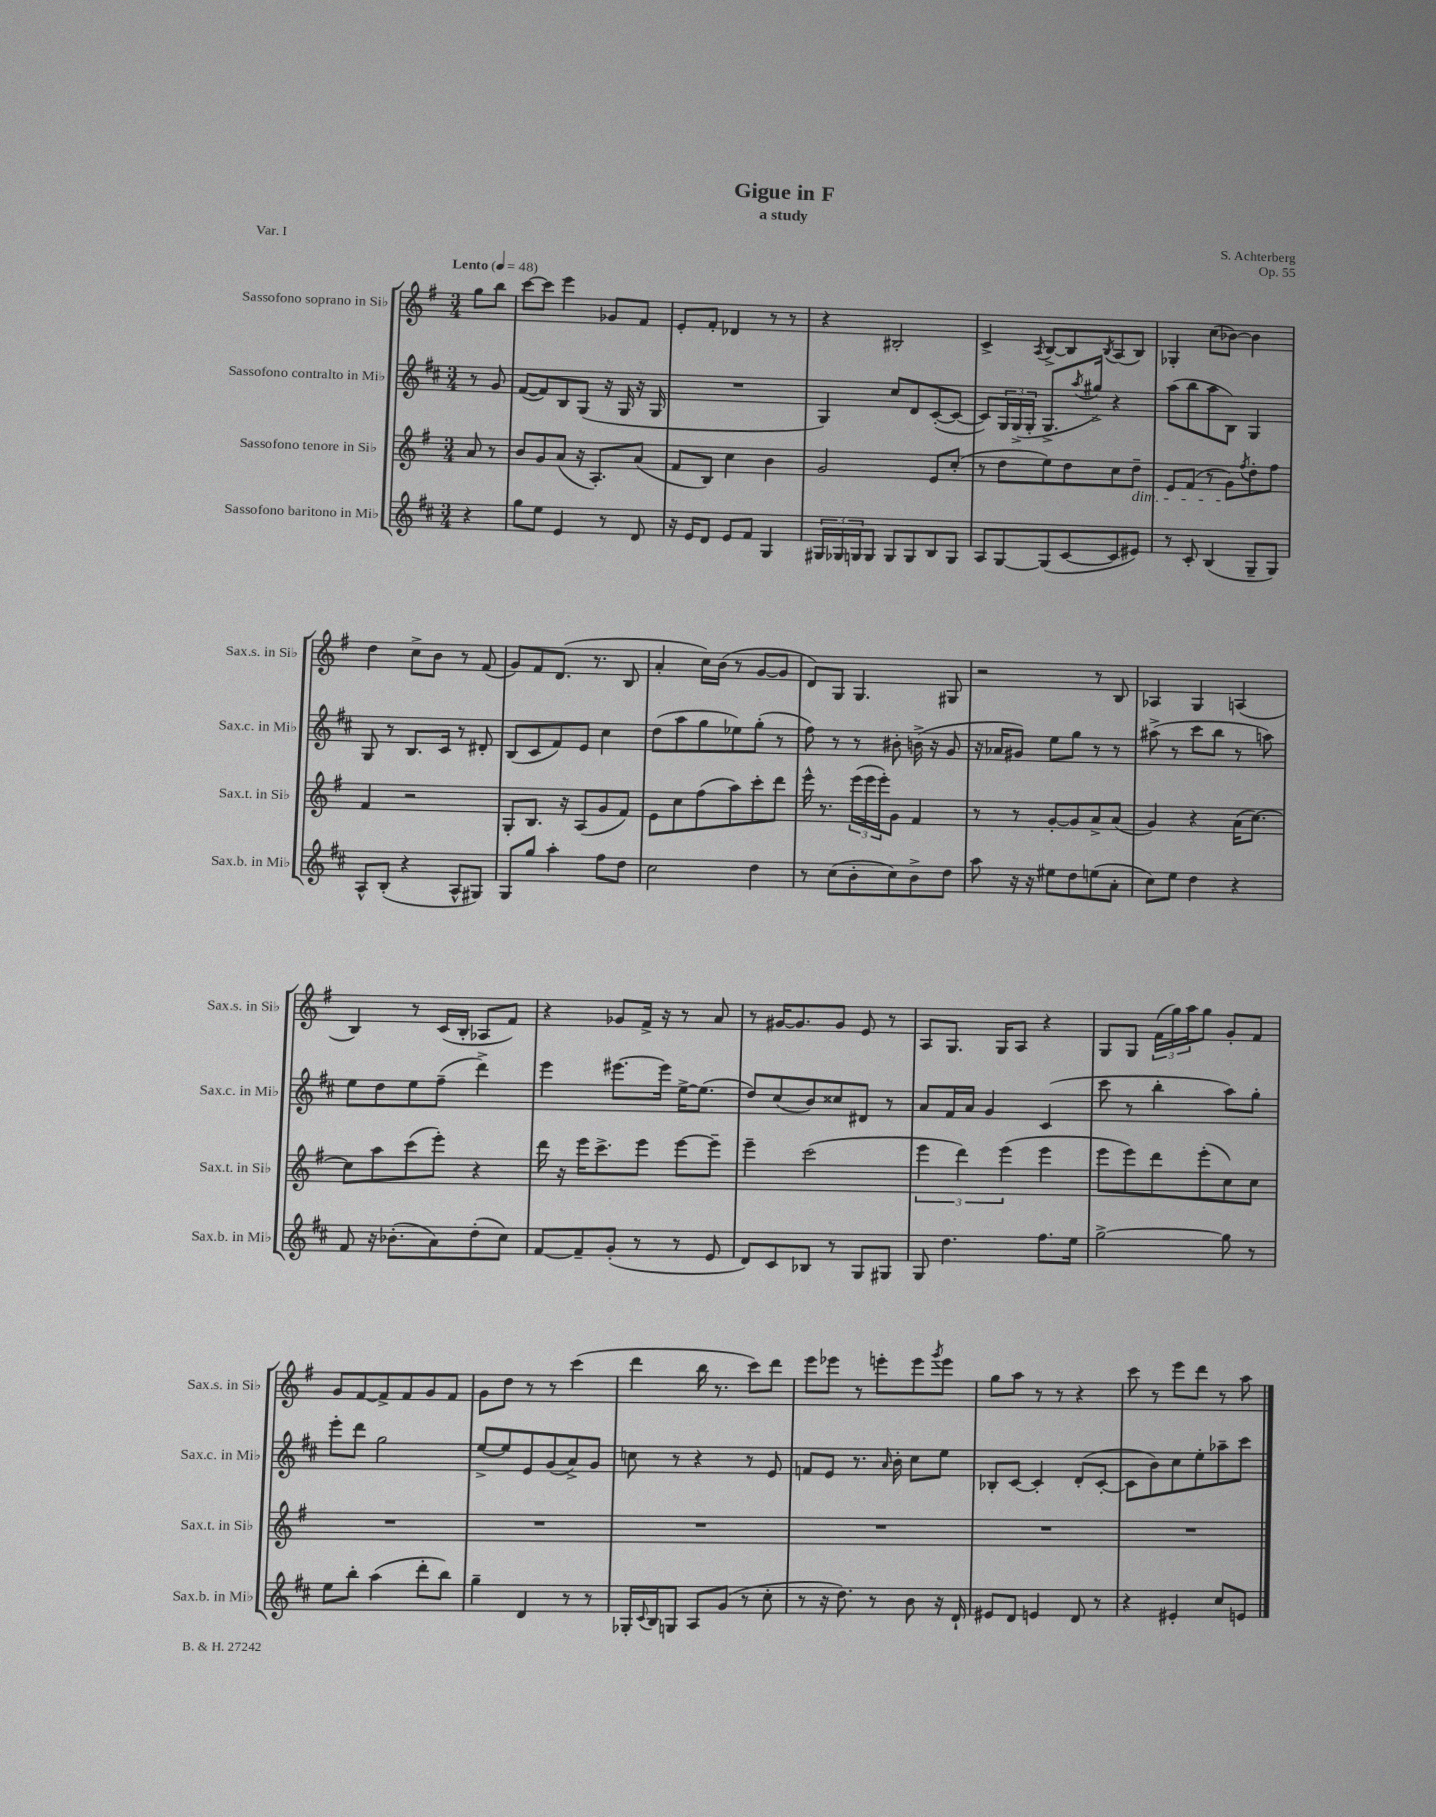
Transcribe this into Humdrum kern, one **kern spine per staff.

**kern	**kern	**kern	**kern
*staff4	*staff3	*staff2	*staff1
*clefG2	*clefG2	*clefG2	*clefG2
*k[f#c#]	*k[f#]	*k[f#c#]	*k[f#]
*M3/4	*M3/4	*M3/4	*M3/4
*MM48	*MM48	*MM48	*MM48
4r	8a/	8r	8gg\L
.	8r	8g/	8bb\J
=	=	=	=
8gg\L	8b/L	([8f#/L	[8ccc\L
8ee\J	8g/	8f#/])	8ccc\]J
4e/	(8a/J	8B/	4eee\
.	16r	(8G/J	.
.	8.A'/L)	.	.
8r	.	16r	8g-/L
.	.	16G/	.
8d/	(8a/J	16r	8f#/J
.	.	16G/	.
=	=	=	=
16r	8f#/L	2.r	8e'/L
16e/LK	.	.	.
8d/J	8B/J)	.	8f#'/J
8e/L	4cc\	.	4d-/
8f#/J	.	.	.
4G/	4b\	.	8r
.	.	.	8r
=	=	=	=
24G#/LL	2g/	4G/)	4r
24G-/	.	.	.
24G/J	.	.	.
8G/J	.	.	.
8G/L	.	8cc#/L	2B#'/
8G/	.	8d/	.
8B/	8e/L	([8c#'/	.
8G/J	(8cc'/J	8c#/_J	.
=	=	=	=
8A/L	8r	8c#/]L)	4c^/
[8G/	8dd\L	24G/L	.
.	.	(24G^/	.
.	.	24G'/JJ	.
.	.	.	8qA/
(8G/]	8ee\)	8.G^/L	[8B^/L
[8c#/	8dd\	.	8B/]
.	.	8qaa/	.
.	.	16gg#^/Jk)	.
.	.	.	8qB/
8c#/]	8cc\	4r	(8A/
8e#/J)	8dd~\J	.	8B/J)
=	=	=	=
8r	8e/L	(8aa\L	4G-'/
8c#'/	(8f#/J	8bb\	.
(4B/	8r	8aa\	(8cc\L
.	8g\L)	8B\J)	[8b-\J)
.	8qff#/	.	.
8G~/L	8dd'\	4G/	4b-\]
8G/J)	8ff#\J	.	.
=	=	=	=
8A^^/L	4f#/	8G/	4dd\
(8B'/J	.	8r	.
4r	2r	8.B/L	8cc^\L
.	.	.	8b\J
.	.	16c#/Jk	.
8A^^/L	.	8r	8r
8G#/J)	.	8d#'/	(8f#/
=	=	=	=
8G/L	8G'/L	(8B/L	8g/L)
8gg/J	8.B/J	8c#/	8f#/
4aa'\	.	8f#/)	(8.d/J
.	16r	.	.
.	(8A/L	8e/J	.
.	.	.	8.r
8ff#\L	8g/	4cc#\	.
8dd\J	8f#/J)	.	8B/
=	=	=	=
2cc#\	8e\L	(8dd\L	4a'/
.	8cc\	8aa\	.
.	(8ff#\	8gg\	16cc\LL)
.	.	.	(16b\JJ
.	8aa\)	8ee-\)	8r
4dd\	8ccc'\	(8gg'\J	[8g/L
.	8ddd\J	8r	8g/]J
=	=	=	=
8r	16eee^^\	8ff#\)	8d/L)
.	8.r	.	.
(8cc#\L	.	8r	8G/J
8b'\	(24eee\LL	8r	4.G/
.	24eee\	.	.
.	24eee'\J)	.	.
8cc#\)	8g\J	8b#'\	.
8b^\	4f#/	(16b^\	.
.	.	16r	.
8dd\J	.	8g/	8G#/
=	=	=	=
8aa\	8r	16r	2r
.	.	16a-/LK	.
16r	8r	8g#/J)	.
16r	.	.	.
8ee#\L	[8g'/L	8ee\L	.
8dd\	8g/]	8gg\J	.
(8ee\	8a^/	8r	8r
8a'\J	(8a/J	8r	8B/
=	=	=	=
8cc#\L)	4g/)	(8aa#^\	4A-/
8ee\J	.	8r	.
4dd\	4r	8ccc#\L	4G/
.	.	8bb\J	.
4r	(16a\LK	8r	(4A/
.	[8.cc\J)	.	.
.	.	8aa\)	.
=	=	=	=
8f#/	8cc\]L	8ee\L	4B/)
16r	8aa\	8dd\	.
(8.b-'\L	.	.	.
.	(8ccc\	8ee\	8r
8a\)	8eee'\J)	(8ff#~\J	(16c/LL
.	.	.	16B'/JJ
(8dd'\	4r	4ddd^\)	8A-/L
8cc#\J)	.	.	8f#/J)
=	=	=	=
[8f#/L	16ddd\	4eee\	4r
.	16r	.	.
8f#~/]	16eee\LK	.	.
.	8.ccc^\	.	.
(8g'/J	.	[8.eee#\L	8g-/L
8r	8eee\J	.	16f#^/Jk
.	.	16eee#\]Jk	16r
8r	[8eee\L	[16ee^\LK	8r
.	.	(8.ee\]J	.
8e/	8eee~\]J	.	8a/
=	=	=	=
8d/L)	4eee~\	8dd/L)	8r
8c#/	.	(8cc#/	[16g#/LK
.	.	.	8.g#/]
8B-/J	(2ccc\	8b/)	.
8r	.	8cc##/	8g#/J
8G/L	.	8d#/J	8e/
8G#/J	.	8r	8r
=	=	=	=
8G/	6eee\	8a/L	8A/L
4.dd\	.	16f#/L	8.G/J
.	6ddd\)	.	.
.	.	16a/JJ	.
.	.	4g/	.
.	.	.	16G/LK
.	(6eee\	.	.
.	.	.	8A/J
8.ff#\L	4eee\	(4c#/	4r
16ee\Jk	.	.	.
=	=	=	=
[2gg^\	8eee\L	8ccc#\	8G/L
.	8eee\)	8r	8G/J
.	8ddd\	4bb'\	(24f#\LL
.	.	.	24gg\)
.	.	.	24aa\J
.	(8eee'\	.	8gg\J
8gg\]	8cc\)	8aa\L)	8g'/L
8r	8cc\J	8gg'\J	8f#/J
=	=	=	=
8ee\L	2.r	8eee'\L	8g/L
8bb'\J	.	8ddd\J	[8f#/
(4aa\	.	2gg\	8f#^/]
.	.	.	8f#/
8ddd'\L	.	.	8g/
8bb\J)	.	.	8f#/J
=	=	=	=
4gg~\	2.r	[8ee^/L	8g\L
.	.	8ee/]	8dd\J
4d/	.	8e/	8r
.	.	(8g/	8r
8r	.	8a^/)	(4ccc\
8r	.	8g/J	.
=	=	=	=
16G-'/LL	2.r	8cc\	4ddd\
8qqc#/	.	.	.
16B/J	.	.	.
8G/J	.	8r	.
8A/L	.	4r	16bb\
.	.	.	8.r
(8g/J	.	.	.
8r	.	8r	8ccc\L)
8cc#'\	.	8e/	8ddd\J
=	=	=	=
8r	2.r	8f/L	8eee\L
16r	.	8e/J	8eee-\J
8.dd\)	.	.	.
.	.	8.r	8r
8r	.	.	8eee'\L
.	.	16qqa/	.
.	.	16b'\	.
8b\	.	8cc#\L	8eee\
.	.	.	8qggg/
16r	.	8ee\J	8eee\J
16d`/	.	.	.
=	=	=	=
8e#/L	2.r	8B-'/L	8gg\L
8d/J	.	[8c#/J	8aa\J
4e/	.	4c#'/]	8r
.	.	.	8r
8d/	.	(8d'/L	4r
8r	.	[8c#'/J	.
=	=	=	=
4r	2.r	8c#\]L	8ccc\
.	.	8b\)	8r
4e#'/	.	8cc#\	8eee\L
.	.	8ee'\	8ddd\J
8cc#/L	.	8aa-~\	8r
8e/J	.	8ccc#\J	8aa\
==	==	==	==
*-	*-	*-	*-
